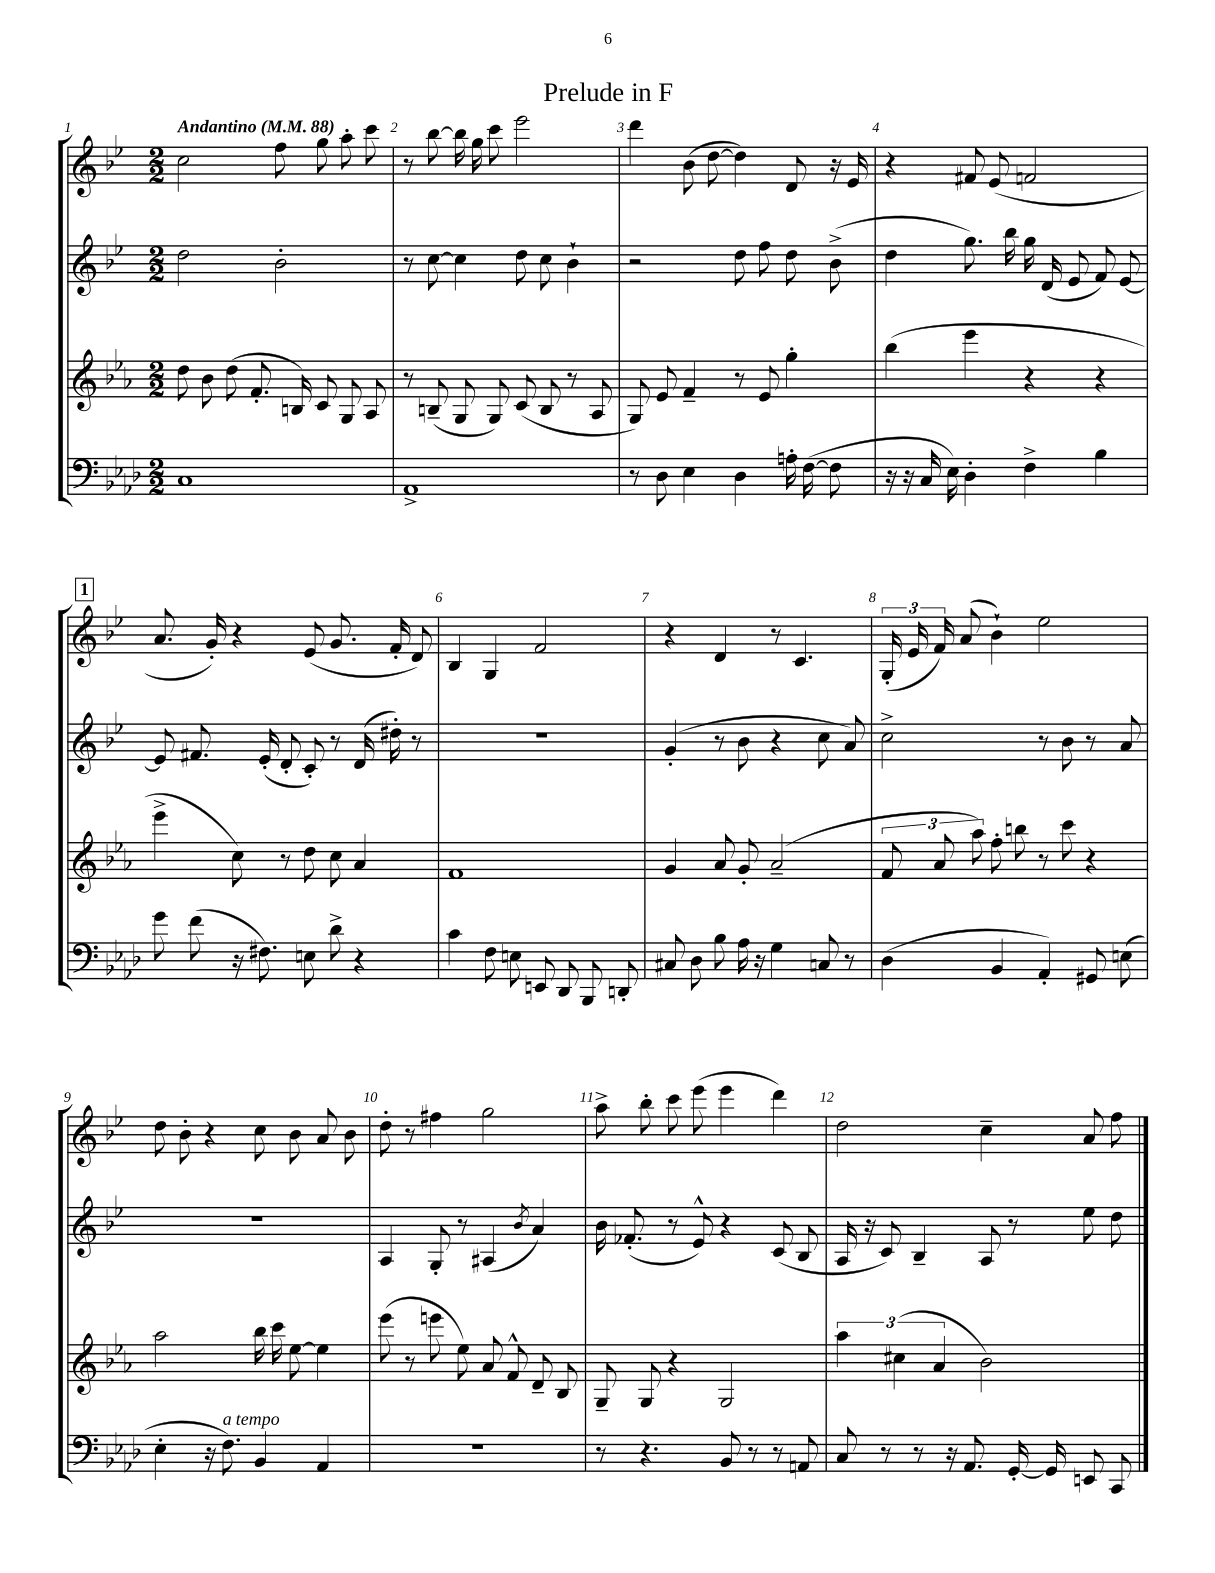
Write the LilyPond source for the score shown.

\header { title = "Prelude in F" }
<<
\new StaffGroup <<
\new Staff = "s0" {
    \clef treble \key bes \major \numericTimeSignature \time 2/2 \tempo "Andantino" 4 = 88
    \autoBeamOff c''2 f''8 g''8 a''8-. c'''8 |
    r8 bes''8~ bes''16 g''16 c'''8 ees'''2 |
    d'''4 bes'8( d''8~ d''4) d'8 r16 ees'16 |
    r4 fis'8 ees'8( f'2 |
    \mark \markup { \box "1" } a'8. g'16-.) r4 ees'8( g'8. f'16-. d'8) |
    bes4 g4 f'2 |
    r4 d'4 r8 c'4. |
    \tuplet 3/2 { g16-.( ees'16 f'16) } a'8( bes'4-!) ees''2 |
    d''8 bes'8-. r4 c''8 bes'8 a'8 bes'8 |
    d''8-. r8 fis''4 g''2 |
    a''8-> bes''8-. c'''8 ees'''8( ees'''4 d'''4) |
    d''2 c''4-- a'8 f''8 \bar "|." |
}
\new Staff = "s1" {
    \clef treble \key bes \major \numericTimeSignature \time 2/2
    \autoBeamOff d''2 bes'2-. |
    r8 c''8~ c''4 d''8 c''8 bes'4-! |
    r2 d''8 f''8 d''8 bes'8->( |
    d''4 g''8.) bes''16 g''16 d'16( ees'8 f'8) ees'8~ |
    \mark \markup { \box "1" } ees'8 fis'8. ees'16-.( d'8-. c'8-.) r8 d'16( dis''16-.) r8 |
    R1 |
    g'4-.( r8 bes'8 r4 c''8 a'8) |
    c''2-> r8 bes'8 r8 a'8 |
    R1 |
    a4 g8-. r8 ais4( \acciaccatura { bes'8 } a'4) |
    bes'16 fes'8.-.( r8 ees'8-^) r4 c'8( bes8 |
    a16 r16 c'8) bes4-- a8 r8 ees''8 d''8 \bar "|." |
}
\new Staff = "s2" {
    \clef treble \key ees \major \numericTimeSignature \time 2/2
    \autoBeamOff d''8 bes'8 d''8( f'8.-. b16) c'8 g8 aes8 |
    r8 b8--( g8 g8) c'8( b8 r8 aes8 |
    g8) ees'8 f'4-- r8 ees'8 g''4-. |
    bes''4( ees'''4 r4 r4 |
    \mark \markup { \box "1" } ees'''4-> c''8) r8 d''8 c''8 aes'4 |
    f'1 |
    g'4 aes'8 g'8-. aes'2--( |
    \tuplet 3/2 { f'8 aes'8 aes''8) } f''8-. b''8 r8 c'''8 r4 |
    aes''2 bes''16 c'''16 ees''8~ ees''4 |
    ees'''8( r8 e'''8 ees''8) aes'8 f'8-^ d'8-- bes8 |
    g8-- g8 r4 g2 |
    \tuplet 3/2 { aes''4 cis''4( aes'4 } bes'2) \bar "|." |
}
\new Staff = "s3" {
    \clef bass \key aes \major \numericTimeSignature \time 2/2
    \autoBeamOff c1 |
    aes,1-> |
    r8 des8 ees4 des4 a16-. f16~( f8 |
    r16 r16 c16 ees16) des4-. f4-> bes4 |
    \mark \markup { \box "1" } g'8 f'8( r16 fis8.) e8 des'8-> r4 |
    c'4 f8 e8 e,8 des,8 bes,,8 d,8-. |
    cis8 des8 bes8 aes16 r16 g4 c8 r8 |
    des4( bes,4 aes,4-.) gis,8 e8( |
    ees4-. r16 f8.^\markup { \italic "a tempo" }) bes,4 aes,4 |
    R1 |
    r8 r4. bes,8 r8 r8 a,8 |
    c8 r8 r8 r16 aes,8. g,16~-. g,16 e,8 c,8 \bar "|." |
}
>>
>>
\layout { \context { \Score \override BarNumber.break-visibility = ##(#f #t #t) barNumberVisibility = #all-bar-numbers-visible } }
